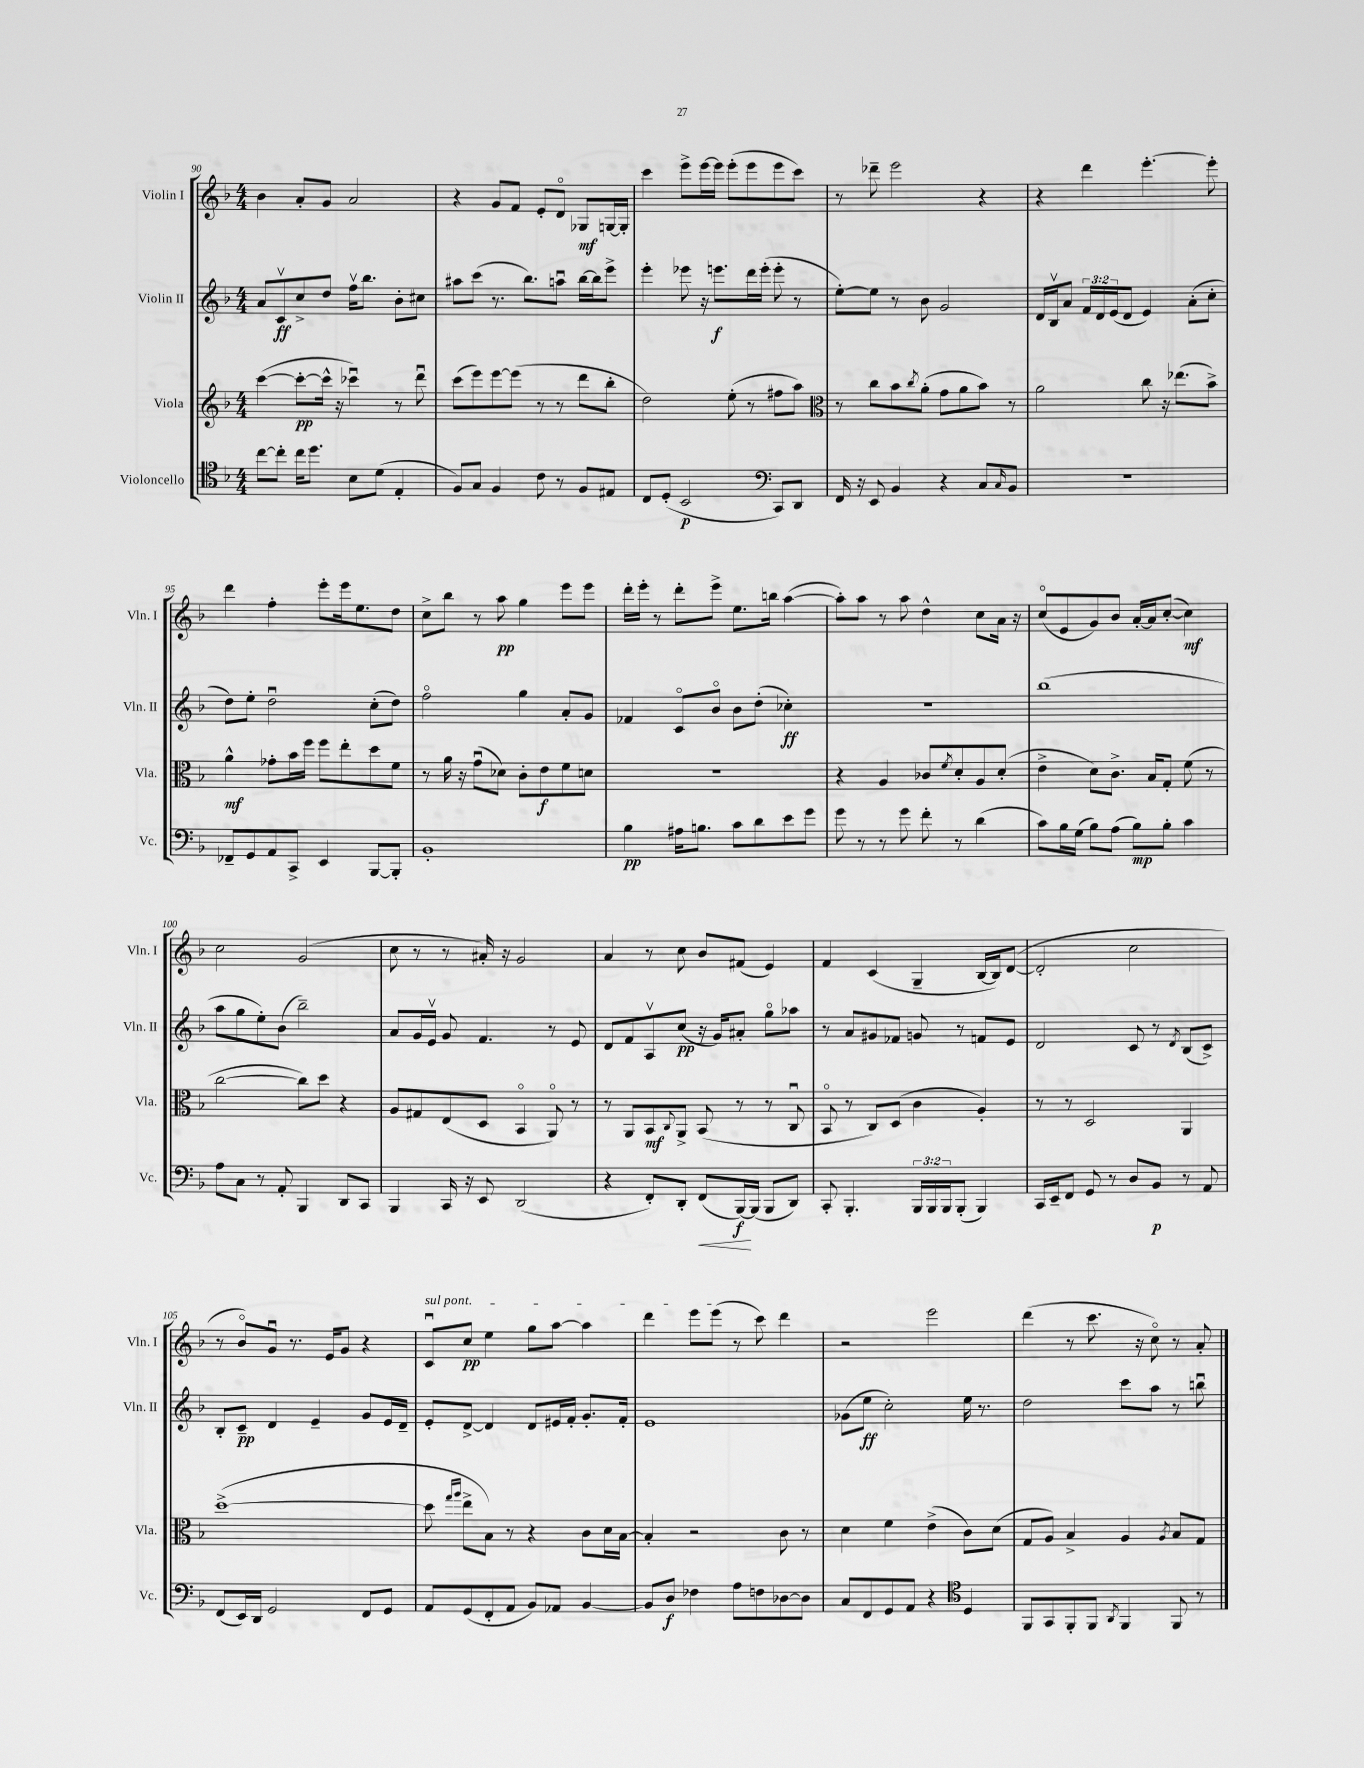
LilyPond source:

<<
\new StaffGroup <<
\new Staff = "s0" \with { instrumentName = "Violin I" shortInstrumentName = "Vln. I" } {
    \clef treble \key f \major \numericTimeSignature \time 4/4
    bes'4 a'8-. g'8 a'2 |
    r4 g'8 f'8 e'8-. d'8\flageolet ges8\mf g16~ g16-. |
    c'''4 e'''8-> e'''16~ e'''16 e'''8-.( e'''8 e'''8 c'''8) |
    r8 des'''8-- e'''2 r4 |
    r4 d'''4 e'''4.~-. e'''8-. |
    d'''4 f''4-. e'''8-. e'''16 e''8. d''8 |
    c''8-> bes''8 r8 a''8\pp g''4 e'''8 e'''8 |
    d'''16-. e'''16-. r8 d'''8-. e'''8-> e''8. b''16 a''4~( |
    a''8-.) a''8 r8 a''8 d''4-^ c''8 a'16 r16 |
    c''8\flageolet( e'8 g'8) bes'8 a'16~-. a'16 c''8~-.( c''4\mf) |
    c''2 g'2( |
    c''8 r8 r8 ais'16-.) r16 g'2 |
    a'4 r8 c''8 bes'8 fis'8( e'4) |
    f'4 c'4( g4-- bes16~ bes16) d'8~( |
    d'2-. c''2 |
    r8 bes'8\flageolet) g'8\downbow r8. e'16 g'8 r4 |
    \once \override TextSpanner.bound-details.left.text = \markup { \italic "sul pont." } c'8\downbow\startTextSpan c''8\pp e''4 g''8 a''8~ a''4 |
    d'''4 e'''8 e'''8\stopTextSpan( r8 c'''8) d'''4 |
    r2 e'''2 |
    d'''4( r8 c'''8. r16 c''8\flageolet) r8 a'8-. \bar "|." |
}
\new Staff = "s1" \with { instrumentName = "Violin II" shortInstrumentName = "Vln. II" } {
    \clef treble \key f \major \numericTimeSignature \time 4/4 \override Staff.TupletNumber.text = #tuplet-number::calc-fraction-text
    a'8 c'8\upbow\ff c''8-> d''8 f''16\upbow bes''8. bes'8-. cis''8 |
    ais''8 c'''8( r8. bes''8.) a''8\downbow bes''16~ bes''16 e'''8-> |
    e'''4-. ees'''8 r16 e'''8.\f d'''16 e'''16-.( e'''8-. r8 |
    e''8~-.) e''8 r8 bes'8 g'2 |
    d'16 bes16\upbow a'8 \tuplet 3/2 { f'16 d'16 e'16( } d'8 e'4) a'8-.( c''8-. |
    d''8) e''8-. d''2\downbow c''8-.( d''8) |
    f''2\flageolet g''4 a'8-. g'8 |
    fes'4 c'8\flageolet bes'8\flageolet bes'8 d''8-.( ces''4-.\ff) |
    R1 |
    bes''1( |
    a''8 g''8 e''8-.) bes'8( bes''2--) |
    a'8 g'16 e'16\upbow g'8 f'4. r8 e'8 |
    d'8 f'8 a8\upbow c''8\pp( r16 g'16) ais'8-. g''8\flageolet aes''8 |
    r8 a'8 gis'8 fes'8 g'8 r8 f'8 e'8 |
    d'2 c'8 r8 \acciaccatura { d'8 } bes8( c'8->) |
    bes8-. c'8--\pp d'4 e'4-- g'8 e'16 d'16-- |
    e'8-. d'8~-> d'4 d'8 eis'16 f'16-. g'8.-. f'16-. |
    e'1 |
    ges'8( e''8\ff c''2-.) e''16 r8. |
    d''2 c'''8 a''8 r8 b''8\downbow \bar "|." |
}
\new Staff = "s2" \with { instrumentName = "Viola" shortInstrumentName = "Vla." } {
    \clef treble \key f \major \numericTimeSignature \time 4/4
    c'''4~( c'''8~-.\pp c'''16-^ r16 ces'''4\downbow) r8 d'''8\downbow |
    c'''8( e'''8) e'''8~ e'''8( r8 r8 d'''8 bes''8-. |
    d''2) e''8-.( r8 fis''8 a''8) |
    \clef alto r8 c''8 bes'8 \acciaccatura { c''8 } a'8-.( g'8 a'8 bes'8) r8 |
    a'2 c''8 r16 ees''8.( bes'8->) |
    a'4-^\mf ges'8-. bes'16 f''16 f''8 e''8-. d''8 f'8 |
    r8 a'16 r16 g'8\downbow( des'8) c'8-. e'8\f f'8 d'8 |
    R1 |
    r4 a4 ces'8 \acciaccatura { f'8 } d'8-. a8 d'8-.( |
    e'4-> d'8) c'8.-> bes16 g8-. f'8( r8 |
    c''2~ c''8) d''8 r4 |
    a8 gis8 e8( d8 bes,4\flageolet a,8\flageolet) r8 |
    r8 a,8 bes,8\mf \appoggiatura { c8 } a,8-> bes,8( r8 r8 c8\downbow |
    bes,8\flageolet r8 c8) d8( c'4 a4-.) |
    r8 r8 d2 a,4 |
    d''1~->( |
    d''8 \grace { g''16 a''16 } e''8-> bes8) r8 r4 c'8 d'16 bes16~ |
    bes4-. r2 c'8 r8 |
    d'4 f'4 e'4->( c'8) d'8( |
    g8 a8) bes4-> a4 \acciaccatura { a8 } bes8 g8 \bar "|." |
}
\new Staff = "s3" \with { instrumentName = "Violoncello" shortInstrumentName = "Vc." } {
    \clef tenor \key f \major \numericTimeSignature \time 4/4 \override Staff.TupletNumber.text = #tuplet-number::calc-fraction-text
    c''8~ c''8-. c''16 d''8. bes8 d'8( e4-. |
    f8) g8 f4 c'8 r8 f8 eis8 |
    c8 d8-.( bes,2\p \clef bass c,8) d,8 |
    f,16 r16 e,8 bes,4 r4 c8 \grace { c16 } bes,8 |
    R1 |
    fes,8-- g,8 a,8 c,8-> e,4 bes,,8~ bes,,8-. |
    bes,1-. |
    bes4\pp ais16 b8. c'8 d'8 e'8 g'8 |
    g'8 r8 r8 g'8 f'8-. r8 d'4( |
    c'8) bes16 g16( bes8) a8( bes8\mp) bes8-. c'4 |
    a8 c8 r8 a,8-. bes,,4 d,8 c,8 |
    bes,,4 c,16 r16 e,8 d,2( |
    r4 f,8-.) d,8-. f,8\<( bes,,16~\f\!) bes,,16( bes,,8 d,8) |
    c,8-. bes,,4.-. \tuplet 3/2 { bes,,16 bes,,16 bes,,16 } bes,,8-.( bes,,4) |
    c,16 e,16-- f,8 g,8 r8 d8 bes,8\p r8 a,8 |
    f,8( e,16) d,16 g,2 f,8 g,8 |
    a,8 g,8( f,8-. a,8 bes,8) aes,8 bes,4~ |
    bes,8 d8\f fes4 a8 f8 des8~ des8 |
    c8 f,8 g,8 a,8 r4 \clef tenor d4 |
    f,8 g,8 f,8-. f,8 \acciaccatura { a,8 } f,4 f,8 r8 \bar "|." |
}
>>
>>
\layout { \context { \Score currentBarNumber = #90 } }
